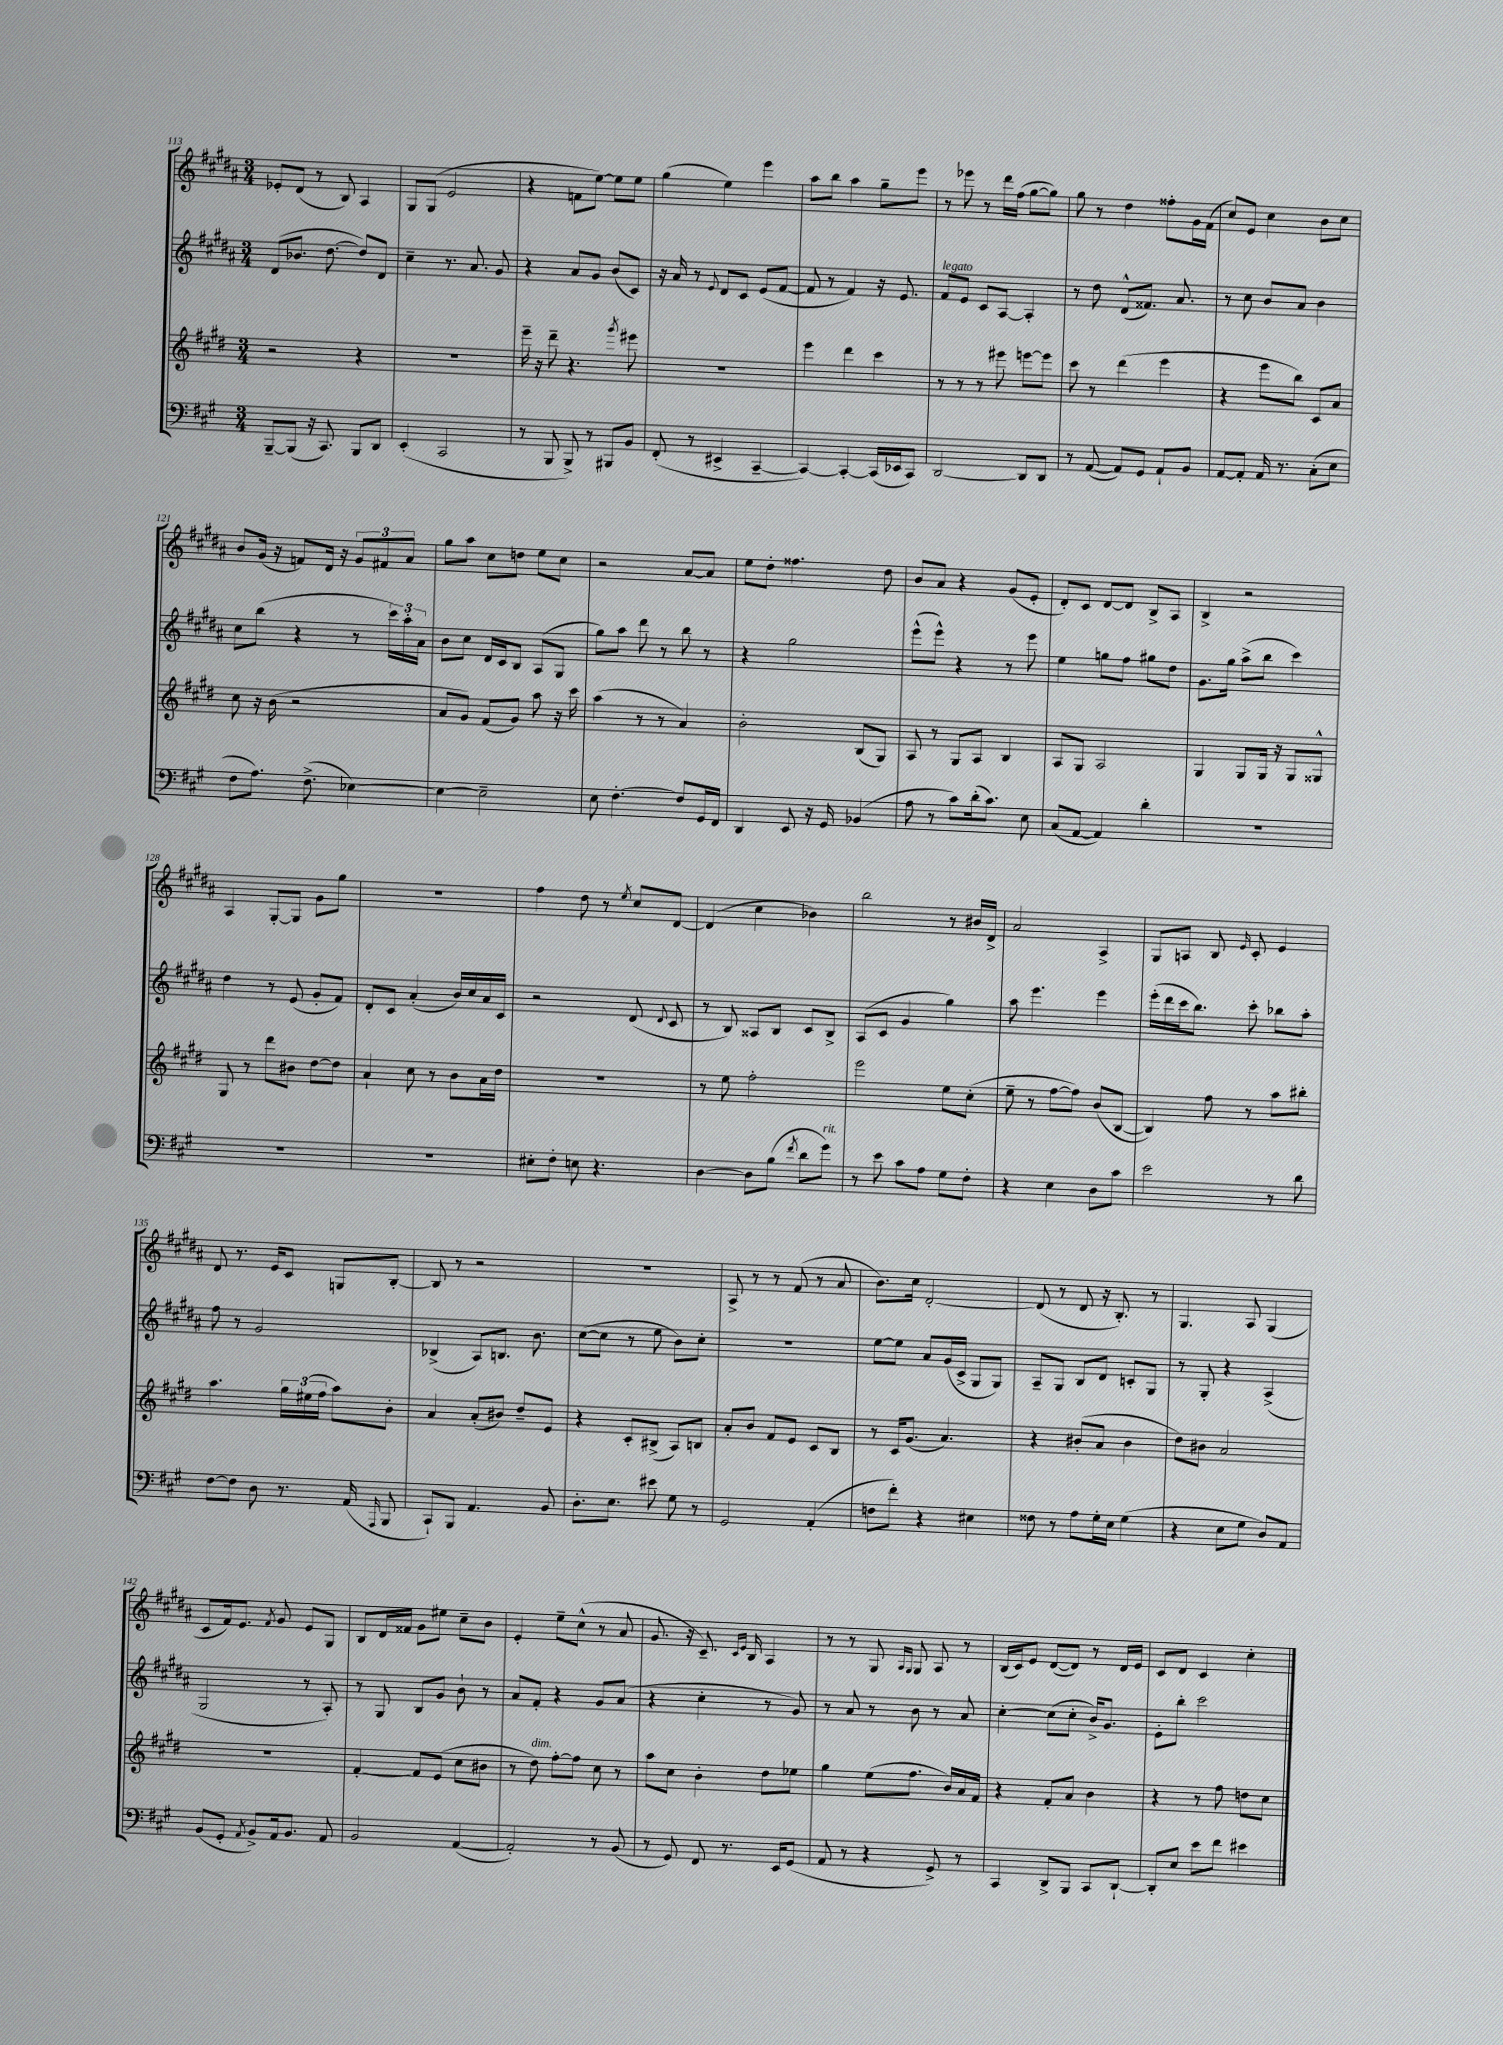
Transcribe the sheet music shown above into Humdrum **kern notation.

**kern	**kern	**kern	**kern
*staff4	*staff3	*staff2	*staff1
*clefF4	*clefG2	*clefG2	*clefG2
*k[f#c#g#]	*k[f#c#g#d#]	*k[f#c#g#d#a#]	*k[f#c#g#d#a#]
*M3/4	*M3/4	*M3/4	*M3/4
[8BBB~/L	2r	(8d#/L	8e-'/L
(8BBB/]J	.	8.b-/J	(8d#/J
16r	.	.	8r
8.CC#/)	.	[8.dd#\	.
.	.	.	8B/)
8BBB/L	4r	8dd#/]L)	4A#/
8DD/J	.	8d#/J	.
=	=	=	=
(4EE'/	2.r	4cc#~\	8G#/L
.	.	.	(8G#/J
2CC#/	.	8.r	2e/
.	.	8.a#/	.
.	.	8g#/	.
=	=	=	=
8r	16eee~\	4r	4r
.	16r	.	.
8BBB/	8ddd#~\	.	.
8BBB^/)	4.r	8a#/L	8f\L
8r	.	8g#/J	[8ee\J)
8BBB#/L	.	(8b/L	8ee\]L
.	8qggg#/	.	.
8BB/J	8eee#\	8c#/J)	8ee\J
=	=	=	=
(8FF#'/	2.r	16r	(4gg#\
.	.	16a#/	.
8r	.	8r	.
.	.	8qqe/	.
4EE#^/	.	8d#/L	4ee\)
.	.	8c#/J	.
[4CC#~/	.	(8e/L	4eee\
.	.	[8f#/J	.
=	=	=	=
4CC#/_)	4eee\	8f#/]	8aa#\L
.	.	8r	8bb\J
4CC#'/_	4ddd#\	4f#/)	4aa#\
(16CC#/]LL	4ccc#\	16r	8gg#~\L
16EE-/J	.	8.e/	.
8CC#/J)	.	.	8eee\J
=	=	=	=
[2DD/	8r	8f#/L	8r
.	8r	8e/J	8eee-\
.	8r	8c#/L	8r
.	8eee#\	[8A#/J	16ddd#\LL
.	.	.	(16ff#\JJ
8DD/]L	[8eee\L	4A#'/]	[8gg#\L
8DD/J	8eee\]J	.	8gg#\]J)
=	=	=	=
8r	8ccc#\	8r	8gg#\
([8AA/	8r	8dd#\	8r
8AA/]L)	(4ddd#\	(8d#^^/L	4dd#\
8GG#/J	.	8.f##/J)	.
8AA`/L	4eee\	.	8ff##'\L
.	.	8.a#/	.
8BB/J	.	.	16g#\L
.	.	.	(16f#\JJ
=	=	=	=
[8AA/L	4r	8r	8cc#/L)
8AA'/]J	.	8cc#\	8e/J
16AA/	8eee\L	8b/L	4cc#\
8.r	.	.	.
.	8bb\J)	8a#/J	.
(8C#'\L	8c#/L	4b\	8b\L
8E\J	8a/J	.	8cc#\J
=	=	=	=
8F#\L	8cc#\	8cc#\L	8b/L
8.A\J)	16r	(8bb\J	(16g#/Jk
.	(16b\	.	16r
.	2r	4r	8f/L)
(8.F#^\	.	.	.
.	.	.	16d#/Jk
.	.	.	16r
[4E-\)	.	8r	12g#/L
.	.	.	12f#/
.	.	24ccc#\LL)	.
.	.	24aa#'\	12a#/J
.	.	24a#\JJ	.
=	=	=	=
4E-\_	8a/L	8b\L	8gg#\L
.	8g#/J)	8cc#\J	8aa#\J
2E-~\]	(8f#/L	16d#/LL	8cc#\L
.	.	16c#/J	.
.	8g#/J)	8B/J	8dd\J
.	8aa\	(8A#/L	8ee\L
.	16r	8G#/J	8cc#\J
.	16ccc#\	.	.
=	=	=	=
8E\	(4aa\	8gg#\L)	2r
[4.F#'\	.	8aa#\J	.
.	8r	8ddd#\	.
.	8r	8r	.
8F#/]L	4a/)	8bb\	[8a#/L
16GG#/L	.	8r	8a#/]J
16FF#/JJ	.	.	.
=	=	=	=
4DD/	2b'\	4r	8ee\L
.	.	.	8dd#'\J
8EE/	.	2gg#\	4.ff##\
16r	.	.	.
16GG#/	.	.	.
(4BB-/	(8B/L	.	.
.	8G#/J)	.	8dd#\
=	=	=	=
8A\	8A/	(8eee^^\L	8b/L
8r	8r	8eee^^\J)	8a#/J
8c#\L)	8G#/L	4r	4r
(16d'\k	8A/J	.	.
8.c#\J)	.	.	.
.	4B/	8r	(8g#/L
8E\	.	8eee\	8e'/J
=	=	=	=
(8C#/L	8A/L	4ee\	8d#'/L)
[8AA/J	8G#/J	.	8c#/J
4AA/])	2A/	8gg\L	[8d#/L
.	.	8ff#\J	8d#/]J
4d'\	.	8gg#\L	8B^/L
.	.	8dd#\J	8A#/J
=	=	=	=
2.r	4G#/	8.g#\L	4B^/
.	.	16gg#\Jk	.
.	8G#/L	(8aa#^\L	2r
.	16G#/Jk	8bb\J	.
.	16r	.	.
.	8G#/L	4ccc#\)	.
.	8G##^^/J	.	.
=	=	=	=
2.r	8G#/	4dd#\	4A#/
.	8r	.	.
.	8ddd#\L	8r	[8G#'/L
.	8b#\J	(8e/	8G#/]J
.	[8dd#\L	8g#'/L	8g#\L
.	8dd#\]J	8f#/J)	8gg#\J
=	=	=	=
2.r	4a`/	8d#'/L	2.r
.	.	8c#/J	.
.	8cc#\	(4a#'/	.
.	8r	.	.
.	8b\L	16b/LL)	.
.	.	16cc#/	.
.	16a\L	16a#/	.
.	16dd#\JJ	16c#/JJ	.
=	=	=	=
8E#'\L	2.r	2r	4ff#\
8F#'\J	.	.	.
8E\	.	.	8dd#\
4.r	.	.	8r
.	.	.	8qee/
.	.	(8d#/	8cc#/L
.	.	8qqd#/	.
.	.	8c#/	[8d#/J
=	=	=	=
[4D\	8r	8r	(4d#/]
.	8ee\	8B/)	.
8D\]L	2ff#'\	8A##/L	4cc#\
(8B\J	.	8B/J	.
8qf#/	.	.	.
8d\L	.	8c#/L	4b-\)
8g#\J)	.	8B^/J	.
=	=	=	=
8r	2eee\	(8A#/L	2bb\
8e\	.	8c#/J	.
8c#\L	.	4g#/	.
8A\J	.	.	.
8G#\L	8ee\L	4gg#\)	8r
8F#'\J	(8cc#'\J	.	16b#/LL
.	.	.	16d#^/JJ
=	=	=	=
4r	8ee~\	8aa#\	2a#/
.	8r	4.eee\	.
4E\	[8ff#\L	.	.
.	8ff#\]J)	.	.
8D\L	(8b/L	4eee\	4A#^/
8c#\J	[8B/J	.	.
=	=	=	=
2e\	4B/])	(16eee'\LL	8G#/L
.	.	16ddd#\	.
.	.	16ccc#\J	8A/J
.	.	8.bb\J)	.
.	8ff#\	.	8B/
.	.	.	16qqe/
.	8r	8ccc#'\	8c#'/
8r	8aa\L	8bb-\L	4e/
8d\	8bb#'\J	8aa#'\J	.
=	=	=	=
[8F#\L	4.aa\	8ff#\	8d#/
8F#\]J	.	8r	8.r
8D\	.	2g#/	.
.	.	.	16e/LK
8.r	24gg#\LL	.	8c#/J
.	(24ee#\	.	.
.	24ff#\JJ	.	.
.	8aa\L)	.	8G/L
(16AA/	.	.	.
16qqAAA/	.	.	.
8BBB/	8b'\J	.	[8B'/J
=	=	=	=
8CC#`/L)	4a/	(4B-^/	8B/]
8BBB/J	.	.	8r
4.AA/	(8a'/L	8A#/L)	2r
.	8b#/J)	8.B/J	.
.	8dd#~/L	.	.
.	.	8.b\	.
8BB/	8e/J	.	.
=	=	=	=
8.D'\L	4r	([8cc#\L	2.r
.	.	8cc#\]J	.
8.E\J	.	.	.
.	8c#'/L	8r	.
8e#\	(8B#^/J	8ee\	.
8G#\	8A/L)	8b\L)	.
8r	8B/J	8cc#'\J	.
=	=	=	=
2GG#/	8a'/L	2.r	8A#^/
.	8b/J	.	8r
.	8f#/L	.	8r
.	8e/J	.	(8f#/
(4AA'/	8c#/L	.	8r
.	8B/J	.	8a#/
=	=	=	=
8F\L	8r	[8ee\L	8.b\L)
8f#'\J)	16c#/LK	8ee\]J	.
.	(8.g#/J	.	16cc#\Jk
4r	.	8a#/L	[2d#'/
.	4.a/)	(16g#/L	.
.	.	16c#^/JJ	.
4E#\	.	8G#/L	.
.	.	8G#/J)	.
=	=	=	=
8F##\	4r	8A#~/L	(8d#/]
8r	.	8G#/J	8r
8A\L	(8b#'/L	8B/L	8d#/
16G#'\L	8a/J	8d#/J	16r
16E\JJ	.	.	8.B'/)
(4G#\	4b#\	8c'/L	.
.	.	8G#/J	8r
=	=	=	=
4r	8dd#\L)	8r	4.G#/
.	8b#\J	8G#'/	.
8E\L	2a/	4r	.
8G#\J	.	.	8A#/
8D/L)	.	(4A#^/	(4G#/
8AA/J	.	.	.
=	=	=	=
(8BB/L	2.r	2G#/	8c#/L
8GG#'/J	.	.	16f#/k)
.	.	.	8.e/J
8qAA/	.	.	.
8BB^/L)	.	.	.
.	.	.	8qf#/
16AA/k	.	.	8g#/
8.BB/J	.	.	.
.	.	8r	8e/L
8AA/	.	8A#'/)	8G#/J
=	=	=	=
2BB/	[4f#'/	8r	8B/L
.	.	8G#/	16d#/L
.	.	.	16f##/JJ
.	8f#/]L	8B/L	8g#\L
.	(8e/J	8g#/J	8ee#\J
([4AA/	8cc#\L	8b`\	8cc#~\L
.	8b#\J	8r	8b\J
=	=	=	=
2AA'/])	8r	8a#/L	4e'/
.	8dd#\)	8f#'/J	.
.	[8ff#'\L	4r	8ee~\L
.	8ff#\]J	.	(8cc#^^\J
8r	8cc#\	8g#/L	8r
(8BB/	8r	(8a#/J	8a#/
=	=	=	=
8r	8aa\L	4r	8.g#/
8GG#/)	8cc#\J	.	.
.	.	.	16r
8FF#/	4b'\	4cc#'\	8.c#~/)
8.r	.	.	.
.	.	.	16qqc#/LL
.	.	.	16qqe/JJ
.	.	.	16B/
.	8dd#\L	8r	4A#/
16EE/LK	.	.	.
(8GG#/J	8ee-\J	8g#/)	.
=	=	=	=
8AA/	4gg#\	8r	8r
8r	.	8a#/	8r
4r	(8ee\L	8r	8G#/
.	.	.	16qqA#/LL
.	.	.	16qqG#/JJ
.	8.ff#\J	8b\	8G#/
8GG#^/)	.	8r	8A#/
.	16b/LL)	.	.
8r	16a/	8a#/	8r
.	16f#/JJ	.	.
=	=	=	=
4CC#/	4r	[4cc#'\	(16B/LL
.	.	.	16c#/J)
.	.	.	8e/J
8DD^/L	8f#'/L	(8cc#\]L	([8d#/L
8BBB/J	8a/J	8cc#'\J	8d#/]J)
8CC#/L	4b\	16b^/LK)	8r
.	.	8.g#/J	.
[8DD`/J	.	.	16d#/LL
.	.	.	16e/JJ
=	=	=	=
8DD'/]L	4r	8e'\L	8c#/L
8E/J	.	8bb'\J	8d#/J
8e\L	8r	2ccc#\	4c#/
8f#\J	8ff#\	.	.
4e#\	8dd\L	.	4cc#'\
.	8cc#\J	.	.
==	==	==	==
*-	*-	*-	*-
